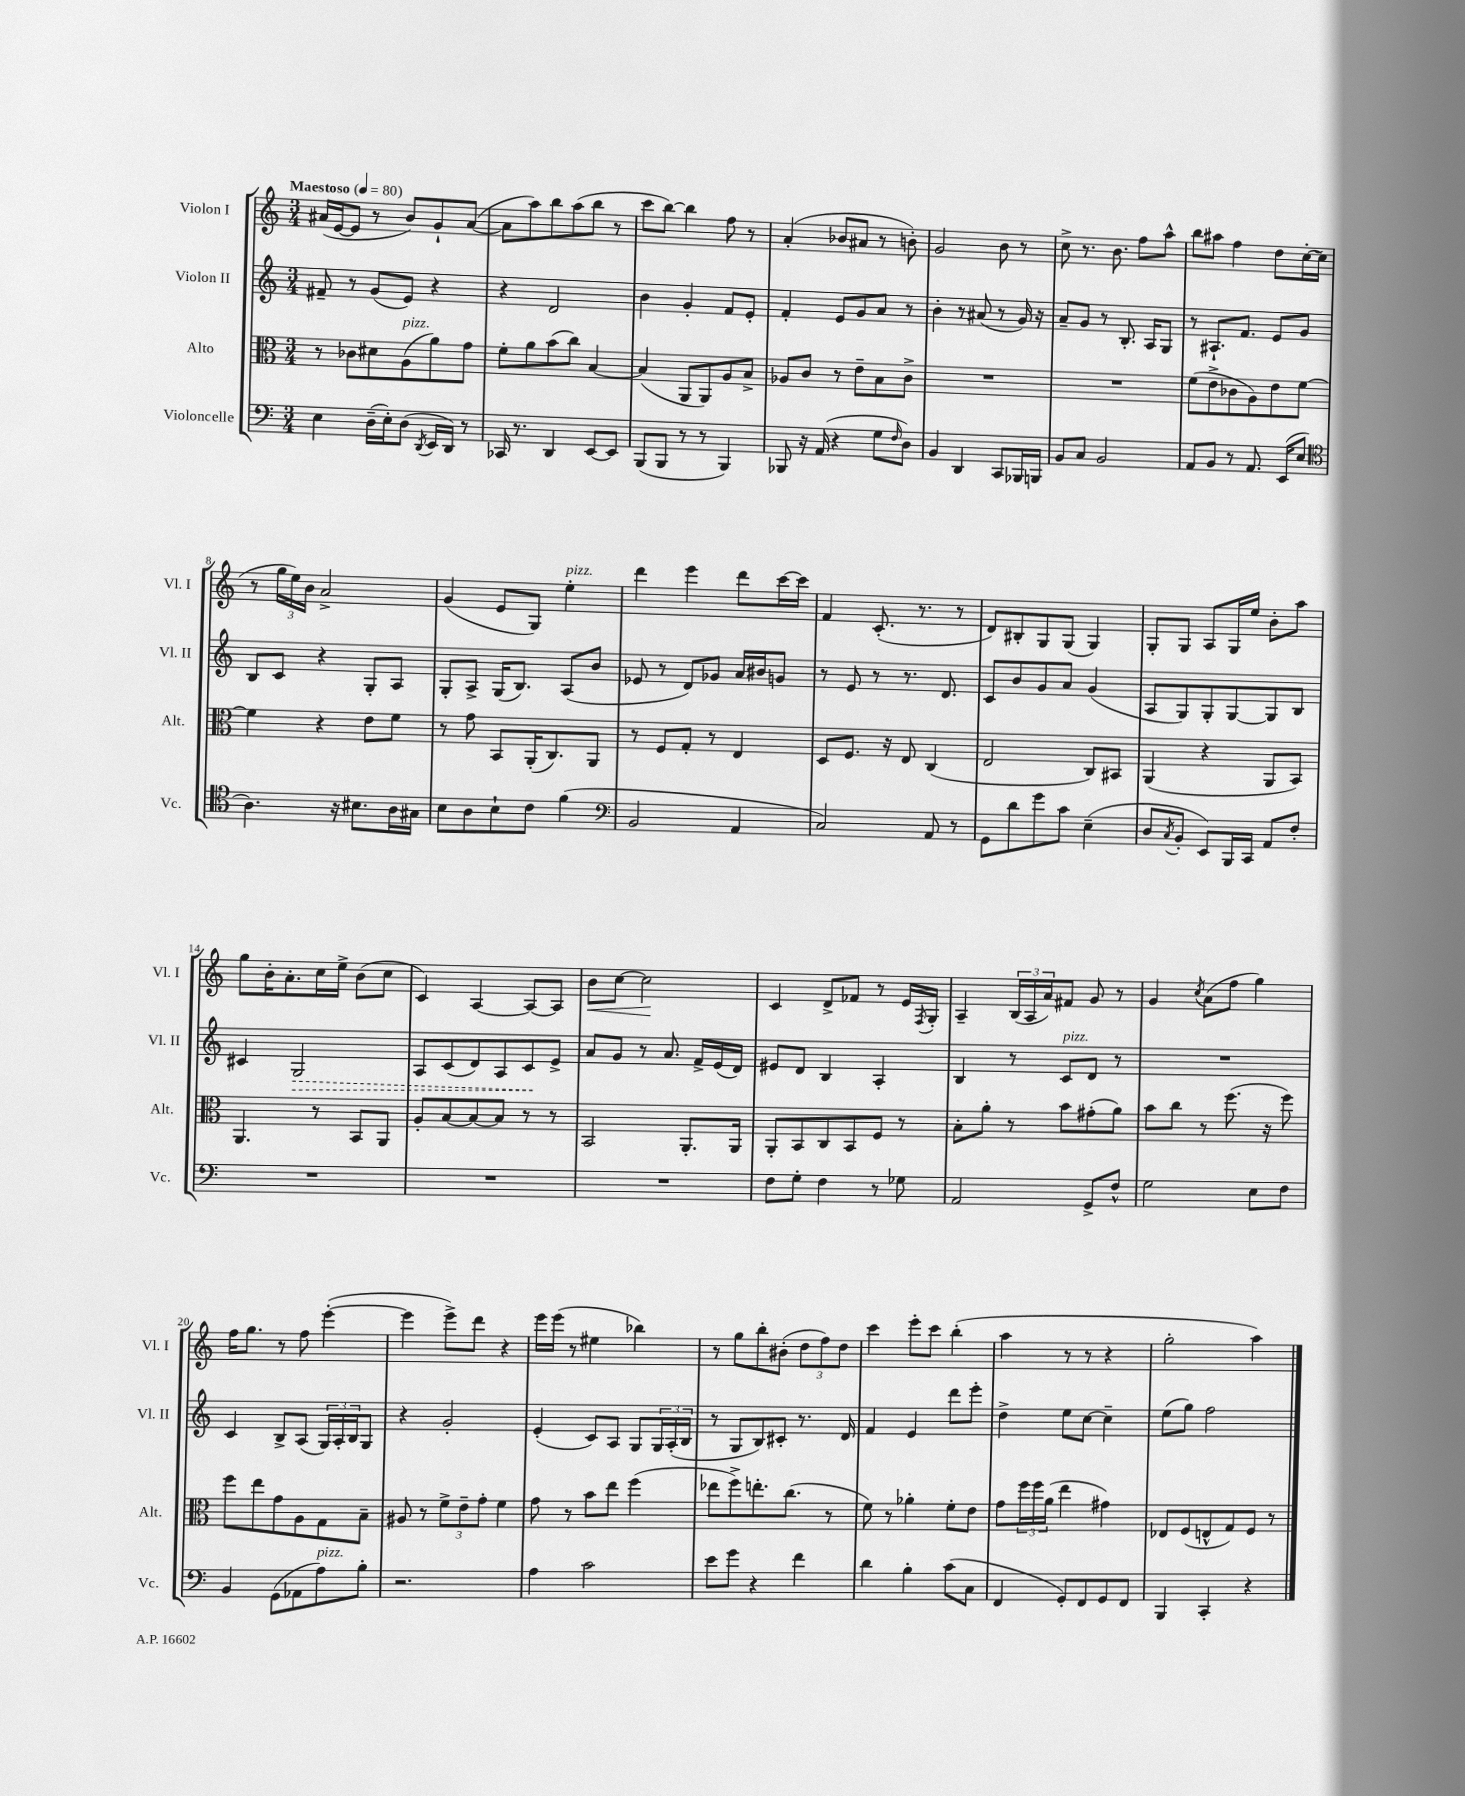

**kern	**kern	**kern	**kern
*staff4	*staff3	*staff2	*staff1
*clefF4	*clefC3	*clefG2	*clefG2
*k[]	*k[]	*k[]	*k[]
*M3/4	*M3/4	*M3/4	*M3/4
*MM80	*MM80	*MM80	*MM80
4E	8r	8f#~	(16a#
.	.	.	[16e
.	8c-	8r	8e]
(16D~	8d#	(8g	8r
16E')	.	.	.
(8D	(8A	8e)	8b)
8qDD	.	.	.
16EE	8a)	4r	8g`
16DD)	.	.	.
8r	8g	.	([8a#
=	=	=	=
16CC-	8f'	4r	8a#]
8.r	.	.	.
.	8a	.	8aa)
4DD	(8b	2d	8bb
.	8cc)	.	(8aa
[8EE	[4B	.	8bb
8EE]	.	.	8r
=	=	=	=
(8BBB	(4B]	4b	8ccc
8BBB	.	.	[8bb)
8r	8AA	4g'	4bb]
8r	8AA)	.	.
4BBB)	8A	8f	8ff
.	8B^	8e'	8r
=	=	=	=
8BBB-	8A-	4f'	(4a'
16r	8c	.	.
(16AA	.	.	.
4r	8r	8e	8b-
.	8e~	8g	8a#
8G	8B	8a	8r
16qqF	.	.	.
8D)	8c^	8r	8b')
=	=	=	=
4BB	2.r	4b'	2g
4DD	.	8r	.
.	.	(8a#	.
8CC	.	8r	8b
16BBB-	.	16g)	8r
16BBB	.	16r	.
=	=	=	=
8BB	2.r	8a~	8cc^
8C	.	8g	8.r
2BB	.	8r	.
.	.	.	8.b
.	.	8.B'	.
.	.	.	8ff
.	.	16A	.
.	.	8G	8aa^^
=	=	=	=
8AA	(8f	8r	8bb
8BB	8e^	8.A#`	8aa#
8r	8c-	.	4ff
.	.	8.f	.
8.AA	8A)	.	.
.	8e	8e	8dd
(16EE	.	.	.
8E	[8f	8g	[16cc'
.	.	.	(16cc]
=	=	=	=
*clefC4	*	*	*
4.A)	4f]	8B	8r
.	.	8c	24gg
.	.	.	24ee)
.	.	.	24b
.	4r	4r	2a^
16r	.	.	.
8.B#	.	.	.
.	8e	8G'	.
16A	8f	8A	.
16G#	.	.	.
=	=	=	=
8B	8r	8G'	(4g
8A	8g	8A^	.
8B`	8BB	(16G	8e
.	.	8.B)	.
8c	(16AA'	.	8G)
.	8.C)	.	.
(4f	.	(8A	4ee'
.	8AA	8b	.
=	=	=	=
*clefF4	*	*	*
2BB	8r	8e-	4ddd
.	8F	8r	.
.	8G'	8d)	4eee
.	8r	8g-	.
4AA	4E	16a	8ddd
.	.	16b#	.
.	.	8g	[16ccc
.	.	.	16ccc]
=	=	=	=
2C)	8D	8r	4f
.	8.F	8e	.
.	.	8r	(8.c'
.	16r	.	.
.	8E	8.r	.
.	.	.	8.r
8AA	(4C	.	.
.	.	8.d	.
8r	.	.	8r
=	=	=	=
8GG	2E	8c	8d)
8d	.	8b	8B#'
8g	.	8g	8G
8c	.	8a	(8G
(4E~	8C)	(4g	4G)
.	8BB#	.	.
=	=	=	=
8D	(4AA	8A	8G'
8qC	.	.	.
8BB'	.	8G)	8G
8EE)	4r	8G'	8A
16BBB	.	[8G	16G
16CC	.	.	16ee
8AA	8AA	8G]	8b'
8F'	8BB)	8B	8aa
=	=	=	=
2.r	4.AA	4c#	8gg
.	.	.	16b'
.	.	.	8.a'
.	.	2G	.
.	8r	.	16cc
.	.	.	16ee^
.	8BB	.	(8b
.	8AA	.	8cc
=	=	=	=
2.r	8A'	8A	4c)
.	[8B	(8c	.
.	8B_	8d)	[4A
.	8B]	8A	.
.	8r	8c	8A_
.	8r	8e^	8A]
=	=	=	=
2.r	2BB	8a	8b
.	.	8g	[8cc
.	.	8r	2cc]
.	.	8.a	.
.	8.AA'	.	.
.	.	16f^	.
.	.	(16e	.
.	16AA	16d)	.
=	=	=	=
8F	8AA'	8e#	4c
8G'	8BB	8d	.
4F	8C	4B	8d^
.	8BB	.	8f-
8r	8F	4A'	8r
8G-	8r	.	16e
.	.	.	8qF
.	.	.	16G'
=	=	=	=
2AA	8B'	4B	4A~
.	8a'	.	.
.	8r	8r	(24B
.	.	.	24A
.	.	.	24a)
.	8b	8c	8f#
8GG^	(8g#'	8d	8g
8F^^	8a)	8r	8r
=	=	=	=
2G	8b	2.r	4g
.	8cc	.	.
.	.	.	8qcc
.	8r	.	(8a
.	(8.ff	.	8ff
8E	.	.	4gg)
.	16r	.	.
8F	8ff)	.	.
=	=	=	=
4BB	8ff	4c	16ff
.	.	.	8.gg
.	8ee	.	.
(8GG	8g	8B^	8r
8AA-	8A	(8A	8ff
8A)	8G	24G)	([4eee'
.	.	24A'	.
.	.	24B	.
8B'	8B~	8G	.
=	=	=	=
2.r	8A#	4r	4eee]
.	8r	.	.
.	12f^	2g'	8eee^)
.	12e~	.	.
.	.	.	8ddd
.	12g'	.	.
.	4f	.	4r
=	=	=	=
4A	8g	(4e'	16eee
.	.	.	(16eee
.	8r	.	8r
2c	8b	8c)	4ee#
.	8ee	8A	.
.	(4ff	8G	4bb-)
.	.	24G	.
.	.	(24A'	.
.	.	24B	.
=	=	=	=
8e	8ee-	8r	8r
8g	8ff^)	8G	8gg
4r	8.ee'	8B)	8bb'
.	.	8c#'	(8b#'
.	(8.cc	.	.
4f	.	8.r	12dd
.	.	.	12ff)
.	8r	.	.
.	.	.	12dd
.	.	16d	.
=	=	=	=
4d	8f)	4f	4ccc
.	8r	.	.
4B'	4a-'	4e	8eee'
.	.	.	8ccc
(8c	8f'	8ddd	(4bb'
8C	8e	8eee'	.
=	=	=	=
4FF	8g	4dd^	4aa
.	24ff	.	.
.	24ff	.	.
.	(24a	.	.
8GG')	4ee	8ee	8r
8FF	.	[8cc	8r
8GG	4g#)	4cc~]	4r
8FF	.	.	.
=	=	=	=
4BBB	8E-	(8ee	2gg'
.	(8F	8gg)	.
4CC'	8E^^	2ff	.
.	8G)	.	.
4r	8F	.	4aa)
.	8r	.	.
==	==	==	==
*-	*-	*-	*-
